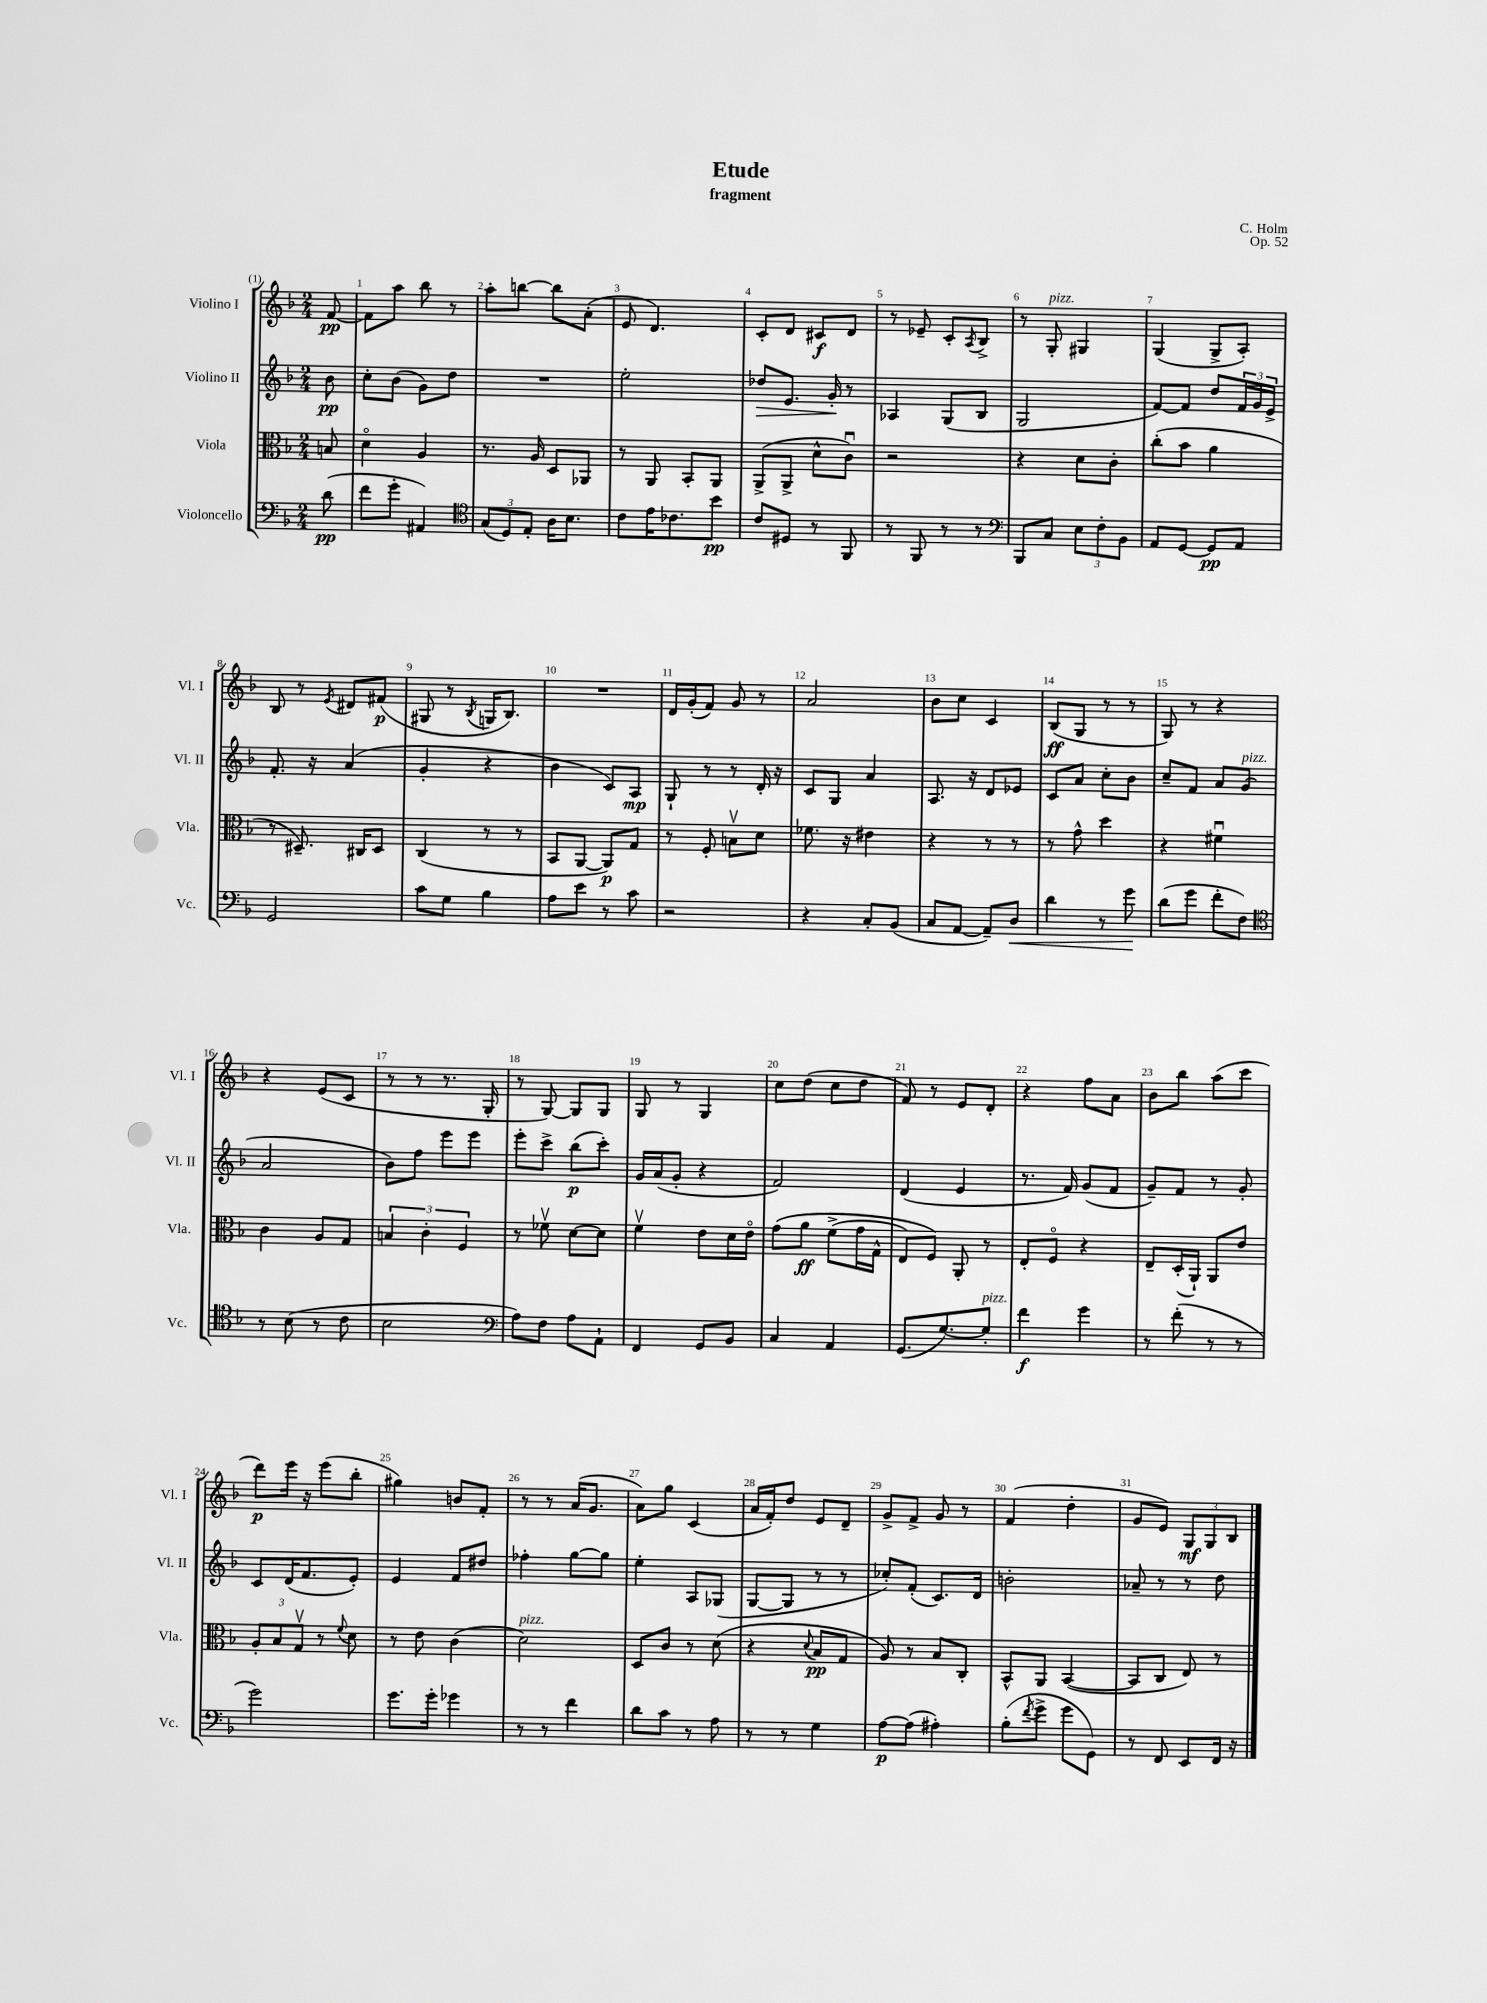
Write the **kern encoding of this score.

**kern	**dynam	**kern	**dynam	**kern	**dynam	**kern	**dynam
*part4	*part4	*part3	*part3	*part2	*part2	*part1	*part1
*staff4	*staff4	*staff3	*staff3	*staff2	*staff2	*staff1	*staff1
*I"Violoncello	*	*I"Viola	*	*I"Violino II	*	*I"Violino I	*
*I'Vc.	*	*I'Vla.	*	*I'Vl. II	*	*I'Vl. I	*
*clefF4	*	*clefC3	*	*clefG2	*	*clefG2	*
*k[b-]	*	*k[b-]	*	*k[b-]	*	*k[b-]	*
*M2/4	*	*M2/4	*	*M2/4	*	*M2/4	*
=	=	=	=	=	=	=	=
(8d\	pp	8Bn/	.	8b-\	pp	[8f/	pp
=1	=1	=1	=1	=1	=1	=1	=1
8f\L	.	4d\	.	8cc'\L	.	8f\L]	.
8g'\J	.	.	.	(8b-\J	.	8aa\J	.
4AA#X/)	.	4A/	.	8g\L)	.	8bb-\	.
.	.	.	.	8dd\J	.	8r	.
=2	=2	=2	=2	=2	=2	=2	=2
*clefC4	*	*	*	*	*	*	*
(12G/L	.	8.r	.	2r	.	8aa'\L	.
12D/)	.	.	.	.	.	.	.
.	.	.	.	.	.	[8bbn\J	.
12E'/J	.	.	.	.	.	.	.
.	.	16A/	.	.	.	.	.
16A\KL	.	8D/L	.	.	.	8bb\L]	.
8.B-\J	.	.	.	.	.	.	.
.	.	8AA-X/J	.	.	.	(8a'\J	.
=3	=3	=3	=3	=3	=3	=3	=3
8c\L	.	8r	.	2ee'\	.	8e/	.
16e\K	.	8AA/	.	.	.	4.d/)	.
8.c-X\	.	.	.	.	.	.	.
.	.	8BB-'/L	.	.	.	.	.
8b-\J	pp	8AA/J	.	.	.	.	.
=4	=4	=4	=4	=4	=4	=4	=4
!	!	!	!	!	!LO:HP:b	!	!
8c/L	.	(8AA^/L	.	8dd-X/L	>	8c'/L	.
8D#X/J	.	8AA^/J	.	8.e/J	.	8d/J	.
8r	.	8d^^\L	.	.	.	8c#X/L	f
.	.	.	.	16g'/	.	.	.
8FF/	.	8cu\J)	.	8r	]	8d/J	.
=5	=5	=5	=5	=5	=5	=5	=5
8r	.	2r	.	4A-X/	.	8r	.
8FF/	.	.	.	.	.	8e-X~/	.
8r	.	.	.	(8G/L	.	8c'/L	.
.	.	.	.	.	.	8qA/	.
8r	.	.	.	8B-/J	.	8B-^/J	.
=6	=6	=6	=6	=6	=6	=6	=6
*clefF4	*	*	*	*	*	*	*
8BBB-/L	.	4r	.	2G/	.	8r	.
!	!	!	!	!	!	!LO:TX:a:i:t=pizz.	!
8C/J	.	.	.	.	.	8G'/	.
12E\L	.	8d\L	.	.	.	4G#X/	.
12F'\	.	.	.	.	.	.	.
.	.	8c'\J	.	.	.	.	.
12BB-\J	.	.	.	.	.	.	.
=7	=7	=7	=7	=7	=7	=7	=7
8AA/L	.	(8cc'\L	.	[8f/L)	.	(4G/	.
[8GG/J	.	8b-\J	.	8f/J]	.	.	.
8GG/L]	pp	4a\	.	8dd/L	.	8G^/L	.
8AA/J	.	.	.	24f/L	.	8A'/J)	.
.	.	.	.	24g/	.	.	.
.	.	.	.	24e^/JJ	.	.	.
!!LO:LB:g=z
=8	=8	=8	=8	=8	=8	=8	=8
2GG/	.	8r	.	8.f'/	.	8B-/	.
.	.	8.D#X~/)	.	.	.	8r	.
.	.	.	.	16r	.	.	.
.	.	.	.	.	.	8qe/	.
.	.	.	.	(4a/	.	8d#X/L	.
.	.	16C#X/KL	.	.	.	.	.
.	.	8D#/J	.	.	.	(8f#X/J	p
=9	=9	=9	=9	=9	=9	=9	=9
8c\L	.	(4C/	.	4g'/	.	8G#X/	.
8G\J	.	.	.	.	.	8r	.
.	.	.	.	.	.	8qB-/	.
4B-\	.	8r	.	4r	.	16Gn/KL	.
.	.	.	.	.	.	8.B-/J)	.
.	.	8r	.	.	.	.	.
=10	=10	=10	=10	=10	=10	=10	=10
8A\L	.	8BB-/L	.	4b-\	.	2r	.
8e\J	.	[8AA/J	.	.	.	.	.
8r	.	8AA/L])	p	8c/L)	.	.	.
8c\	.	8G/J	.	8A/J	mp	.	.
=11	=11	=11	=11	=11	=11	=11	=11
2r	.	8r	.	8G`/	.	16d/LL	.
.	.	.	.	.	.	(16g'/J	.
.	.	8F'/	.	8r	.	8f/J)	.
.	.	8Bnv\L	.	8r	.	8g/	.
.	.	8d\J	.	16d'/	.	8r	.
.	.	.	.	16r	.	.	.
=12	=12	=12	=12	=12	=12	=12	=12
4r	.	8.f-X\	.	8c/L	.	2a/	.
.	.	.	.	8G/J	.	.	.
.	.	16r	.	.	.	.	.
8C'/L	.	4e#X\	.	4a/	.	.	.
(8BB-/J	.	.	.	.	.	.	.
=13	=13	=13	=13	=13	=13	=13	=13
8C/L	.	4r	.	8.A/	.	8b-\L	.
[8AA/J	.	.	.	.	.	8cc\J	.
.	.	.	.	16r	.	.	.
8AA~/L])	.	8r	.	8d/L	.	4c/	.
!	!LO:HP:b	!	!	!	!	!	!
8D/J	<	8r	.	8e-X/J	.	.	.
=14	=14	=14	=14	=14	=14	=14	=14
4d\	.	8r	.	8c/L	.	(8B-/L	ff
.	.	8g^^\	.	8a/J	.	8G/J	.
8r	.	4dd\	.	8cc'\L	.	8r	.
8g\	.	.	.	8b-\J	.	8r	.
.	[	.	.	.	.	.	.
=15	=15	=15	=15	=15	=15	=15	=15
(8d\L	.	4r	.	8cc~/L	.	8G/)	.
8g\J	.	.	.	8f/J	.	8r	.
8f'\L	.	4f#Xu\	.	8a/L	.	4r	.
!	!	!	!	!LO:TX:a:i:t=pizz.	!	!	!
8F\J)	.	.	.	(8g/J	.	.	.
!!LO:LB:g=z
=16	=16	=16	=16	=16	=16	=16	=16
*clefC4	*	*	*	*	*	*	*
8r	.	4c\	.	2a/	.	4r	.
(8B-\	.	.	.	.	.	.	.
8r	.	8A/L	.	.	.	(8e/L	.
8c\	.	8G/J	.	.	.	8c/J	.
=17	=17	=17	=17	=17	=17	=17	=17
2B-\	.	6Bn/	.	8b-\L)	.	8r	.
.	.	.	.	8ff\J	.	8r	.
.	.	6c'\	.	.	.	.	.
.	.	.	.	8eee\L	.	8.r	.
.	.	6F/	.	.	.	.	.
.	.	.	.	8eee\J	.	.	.
.	.	.	.	.	.	16G'/	.
=18	=18	=18	=18	=18	=18	=18	=18
*clefF4	*	*	*	*	*	*	*
8A\L)	.	8r	.	8eee'\L	.	8r	.
8F\J	.	8f-Xv\	.	8ccc^\J	.	[8G/)	.
8A\L	.	[8d\L	.	(8bb-\L	p	8G/L]	.
8AA`\J	.	8d\J]	.	8ccc'\J)	.	8G/J	.
=19	=19	=19	=19	=19	=19	=19	=19
4FF/	.	4fv\	.	16g/LL	.	8G/	.
.	.	.	.	(16a/J	.	.	.
.	.	.	.	8g'/J	.	8r	.
8GG/L	.	8e\L	.	4r	.	4G/	.
8BB-/J	.	16d\L	.	.	.	.	.
.	.	16e\JJ	.	.	.	.	.
=20	=20	=20	=20	=20	=20	=20	=20
4C/	.	(8g\L	.	2f/)	.	8cc\L	.
.	.	8a\J	ff	.	.	(8dd\J	.
4AA/	.	(8f^\L	.	.	.	8cc\L	.
.	.	16g\L	.	.	.	8dd\J	.
.	.	16G^^\JJ	.	.	.	.	.
=21	=21	=21	=21	=21	=21	=21	=21
(8.GG/L	.	8E/L)	.	(4d/	.	8f/)	.
.	.	8F/J)	.	.	.	8r	.
[8.G/)	.	.	.	.	.	.	.
.	.	8AA'/	.	4e/	.	8e/L	.
!LO:TX:a:i:t=pizz.	!	!	!	!	!	!	!
8G'/J]	.	8r	.	.	.	8d'/J	.
=22	=22	=22	=22	=22	=22	=22	=22
4f\	f	8E'/L	.	8.r	.	4r	.
.	.	8F/J	.	.	.	.	.
.	.	.	.	16f/)	.	.	.
4g\	.	4r	.	(8g/L	.	8ff\L	.
.	.	.	.	8f/J	.	8a\J	.
=23	=23	=23	=23	=23	=23	=23	=23
8r	.	8E~/L	.	8g~/L)	.	8b-\L	.
(8f'\	.	(16D'/L	.	8f/J	.	8bb-\J	.
.	.	16AA`/JJ)	.	.	.	.	.
8r	.	8AA/L	.	8r	.	(8aa\L	.
8r	.	8e/J	.	8g'/	.	8ccc\J	.
!!LO:LB:g=z
=24	=24	=24	=24	=24	=24	=24	=24
2g\)	.	12A'/L	.	8c/L	.	8ddd\L)	p
.	.	12B-/	.	.	.	.	.
.	.	.	.	(16d/K	.	16eee\Jk	.
.	.	12Gv/J	.	.	.	.	.
.	.	.	.	8.f/	.	16r	.
.	.	8r	.	.	.	(8eee\L	.
.	.	8qqf/	.	.	.	.	.
.	.	8d\	.	8e'/J)	.	8bb-'\J	.
=25	=25	=25	=25	=25	=25	=25	=25
8.g\L	.	8r	.	4e/	.	4gg#X\)	.
.	.	8e\	.	.	.	.	.
16g'\Jk	.	.	.	.	.	.	.
4g-X\	.	(4c\	.	8f/L	.	8bn/L	.
.	.	.	.	8dd#X/J	.	8f'/J	.
=26	=26	=26	=26	=26	=26	=26	=26
!	!	!LO:TX:a:i:t=pizz.	!	!	!	!	!
8r	.	2d\)	.	4ff-X'\	.	8r	.
8r	.	.	.	.	.	8r	.
4f\	.	.	.	[8gg\L	.	(16a/KL	.
.	.	.	.	.	.	8.g/J	.
.	.	.	.	8gg\J]	.	.	.
=27	=27	=27	=27	=27	=27	=27	=27
8d\L	.	8D/L	.	4ee'\	.	8a\L)	.
8c\J	.	8c/J	.	.	.	8gg\J	.
8r	.	8r	.	8A/L	.	(4c/	.
8A\	.	(8d\	.	(8G-X/J	.	.	.
=28	=28	=28	=28	=28	=28	=28	=28
8r	.	4r	.	[8G/L	.	16a/LL	.
.	.	.	.	.	.	16f'/J)	.
8r	.	.	.	8G/J]	.	8dd/J	.
.	.	8qqd/	.	.	.	.	.
4G\	.	8B-/L	pp	8r	.	8e/L	.
.	.	8G/J	.	8r	.	8d~/J	.
=29	=29	=29	=29	=29	=29	=29	=29
[8A\L	p	8A/)	.	8cc-X'/L)	.	8g^/L	.
(8A\J]	.	8r	.	(8f'/J	.	8f^/J	.
4A#X'\)	.	8B-/L	.	8.c/L)	.	8g/	.
.	.	8C'/J	.	.	.	8r	.
.	.	.	.	16d/Jk	.	.	.
=30	=30	=30	=30	=30	=30	=30	=30
(8B-'\L	.	8BB-^^/L	.	2bn'\	.	(4f/	.
8qf/	.	.	.	.	.	.	.
8g^\J	.	8AA/J	.	.	.	.	.
8g\L	.	([4BB-/	.	.	.	4dd'\	.
8GG\J)	.	.	.	.	.	.	.
=31	=31	=31	=31	=31	=31	=31	=31
8r	.	8BB-/L]	.	8a-X~/	.	8g/L	.
8FF/	.	8C/J	.	8r	.	8e/J)	.
8EE/L	.	8E/)	.	8r	.	12G/L	mf
.	.	.	.	.	.	12G/	.
16FF/Jk	.	8r	.	8dd\	.	.	.
.	.	.	.	.	.	12B-/J	.
16r	.	.	.	.	.	.	.
==	==	==	==	==	==	==	==
*-	*-	*-	*-	*-	*-	*-	*-
